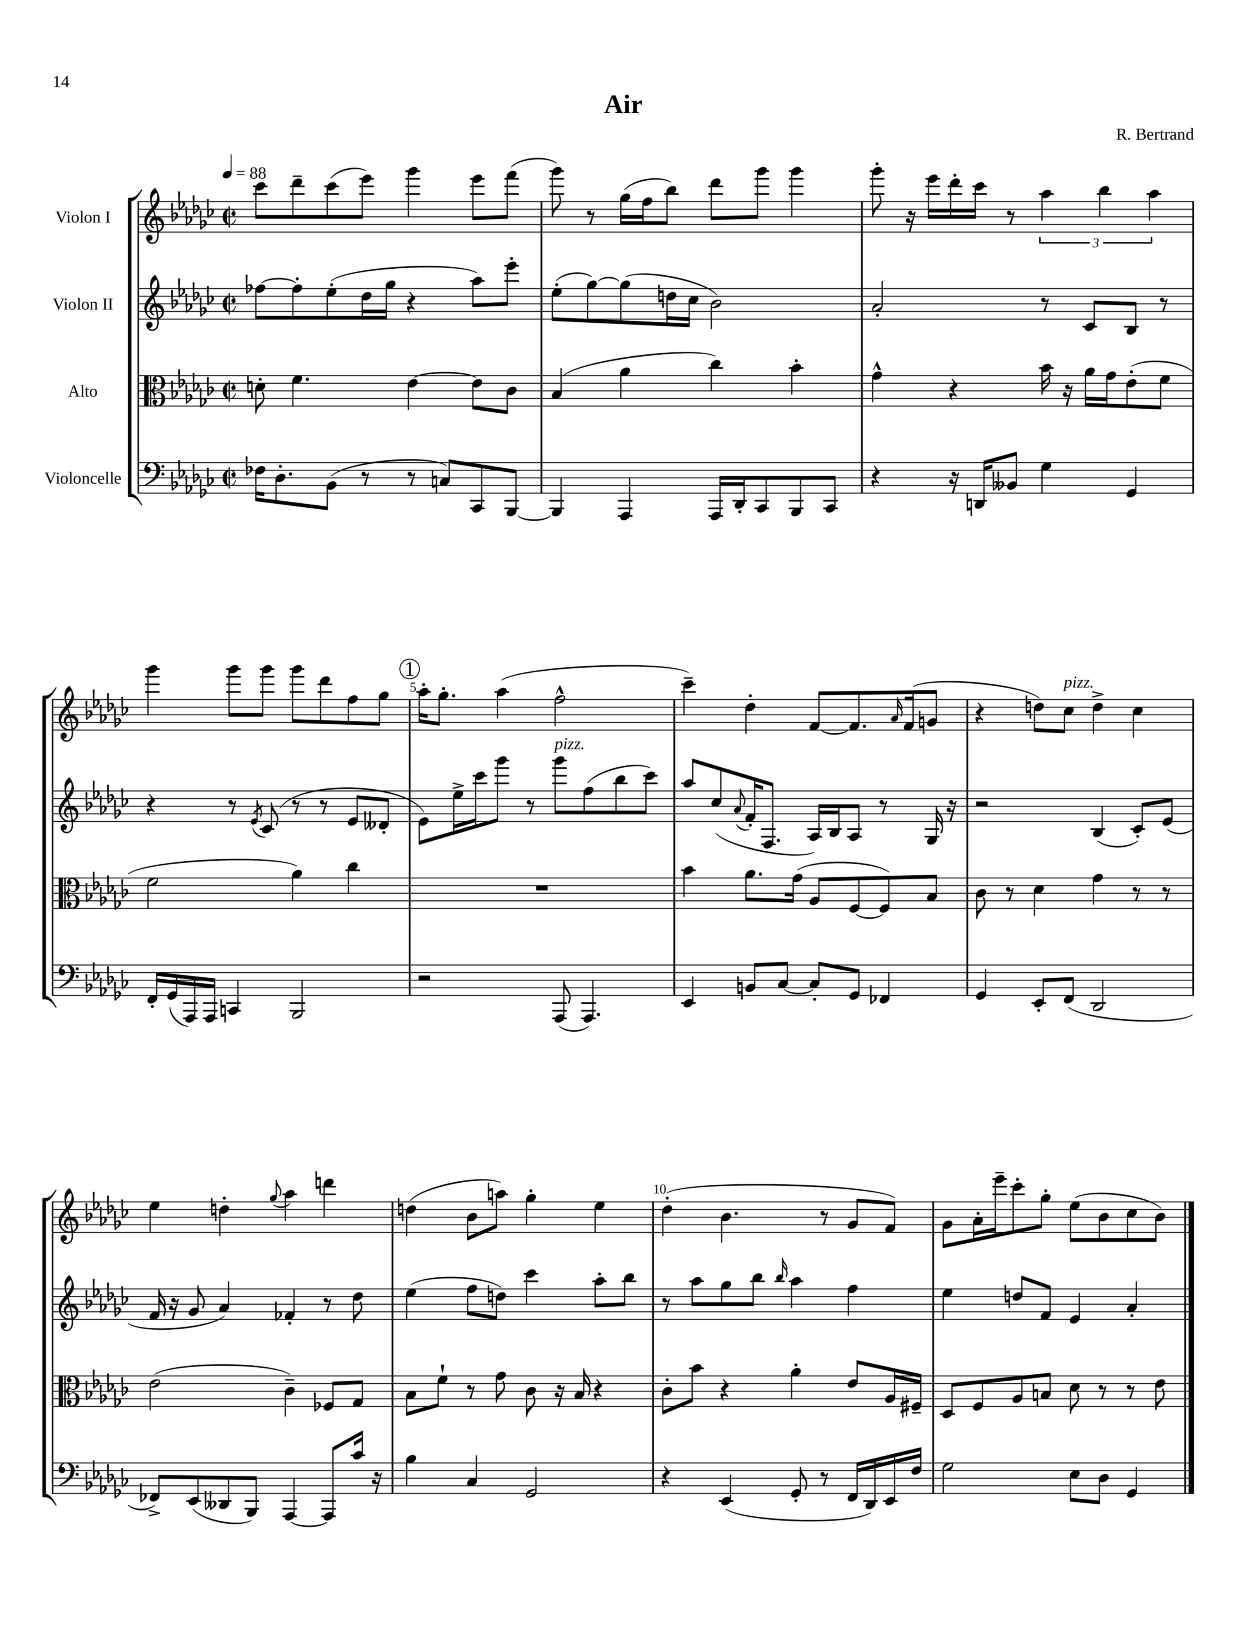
\header { title = "Air" composer = "R. Bertrand" }
<<
\new StaffGroup <<
\new Staff = "s0" \with { instrumentName = "Violon I" } {
    \clef treble \key ges \major \defaultTimeSignature \time 2/2 \tempo 4 = 88
    ces'''8 des'''8-- ces'''8( ees'''8) ges'''4 ees'''8 f'''8( |
    ges'''8) r8 ges''16( f''16 bes''8) des'''8 ges'''8 ges'''4 |
    ges'''8-. r16 ees'''16 des'''16-. ces'''16 r8 \tuplet 3/2 { aes''4 bes''4 aes''4 } |
    ges'''4 ges'''8 ges'''8 ges'''8 des'''8 f''8 ges''8 |
    \mark \markup { \circle "1" } aes''16-. ges''8.-. aes''4( f''2-^ |
    ces'''4--) des''4-. f'8~ f'8. \grace { aes'16 } f'16( g'8 |
    r4 d''8) ces''8^\markup { \italic "pizz." } d''4-> ces''4 |
    ees''4 d''4-. \appoggiatura { ges''8 } aes''4 d'''4 |
    d''4( bes'8 a''8) ges''4-. ees''4 |
    des''4-.( bes'4. r8 ges'8 f'8) |
    ges'8 aes'16-. ees'''16-- ces'''8-. ges''8-. ees''8( bes'8 ces''8 bes'8) \bar "|." |
}
\new Staff = "s1" \with { instrumentName = "Violon II" } {
    \clef treble \key ges \major \defaultTimeSignature \time 2/2
    fes''8~ fes''8-. ees''8-.( des''16 ges''16 r4 aes''8) ees'''8-. |
    ees''8-.( ges''8~) ges''8( d''16 ces''16 bes'2) |
    aes'2-. r8 ces'8 bes8 r8 |
    r4 r8 \acciaccatura { ees'8 } ces'8( r8 r8 ees'8 deses'8-. |
    \mark \markup { \circle "1" } ees'8) ees''16-> ces'''16 ges'''8 r8 ges'''8^\markup { \italic "pizz." } f''8( bes''8 ces'''8) |
    aes''8 ces''8( \appoggiatura { aes'8 } f'16-. f8. aes16) bes16 aes8 r8 ges16 r16 |
    r2 bes4( ces'8-.) ees'8( |
    f'16 r16 ges'8 aes'4) fes'4-. r8 des''8 |
    ees''4( f''8 d''8) ces'''4 aes''8-. bes''8 |
    r8 aes''8 ges''8 bes''8 \grace { bes''16 } aes''4 f''4 |
    ees''4 d''8 f'8 ees'4 aes'4-. \bar "|." |
}
\new Staff = "s2" \with { instrumentName = "Alto" } {
    \clef alto \key ges \major \defaultTimeSignature \time 2/2
    d'8-. f'4. ees'4~ ees'8 ces'8 |
    bes4( aes'4 ces''4) bes'4-. |
    ges'4-^ r4 bes'16 r16 aes'16 ges'16 ees'8-.( f'8 |
    f'2 aes'4) ces''4 |
    \mark \markup { \circle "1" } R1 |
    bes'4 aes'8. ges'16( aes8 f8~ f8) bes8 |
    ces'8 r8 des'4 ges'4 r8 r8 |
    ees'2( ces'4--) fes8 ges8 |
    bes8 f'8-! r8 ges'8 ces'8 r16 bes16 r4 |
    ces'8-. bes'8 r4 aes'4-. ees'8 aes16 fis16-- |
    des8 f8 aes8 b8 des'8 r8 r8 ees'8 \bar "|." |
}
\new Staff = "s3" \with { instrumentName = "Violoncelle" } {
    \clef bass \key ges \major \defaultTimeSignature \time 2/2
    fes16 des8.-. bes,8( r8 r8 c8) ces,8 bes,,8~ |
    bes,,4 aes,,4 aes,,16 des,16-. ces,8 bes,,8 ces,8 |
    r4 r16 d,16 beses,8 ges4 ges,4 |
    f,16-. ges,16( aes,,16) aes,,16 c,4 bes,,2 |
    \mark \markup { \circle "1" } r2 aes,,8( aes,,4.) |
    ees,4 b,8 ces8~ ces8-. ges,8 fes,4 |
    ges,4 ees,8-. f,8( des,2 |
    fes,8->) ees,8( deses,8 bes,,8) aes,,4~ aes,,8 ces'16 r16 |
    bes4 ces4 ges,2 |
    r4 ees,4( ges,8-. r8 f,16 des,16) ees,16 f16 |
    ges2 ees8 des8 ges,4 \bar "|." |
}
>>
>>
\layout { \context { \Score \override BarNumber.break-visibility = ##(#f #t #t) barNumberVisibility = #(every-nth-bar-number-visible 5) } }
